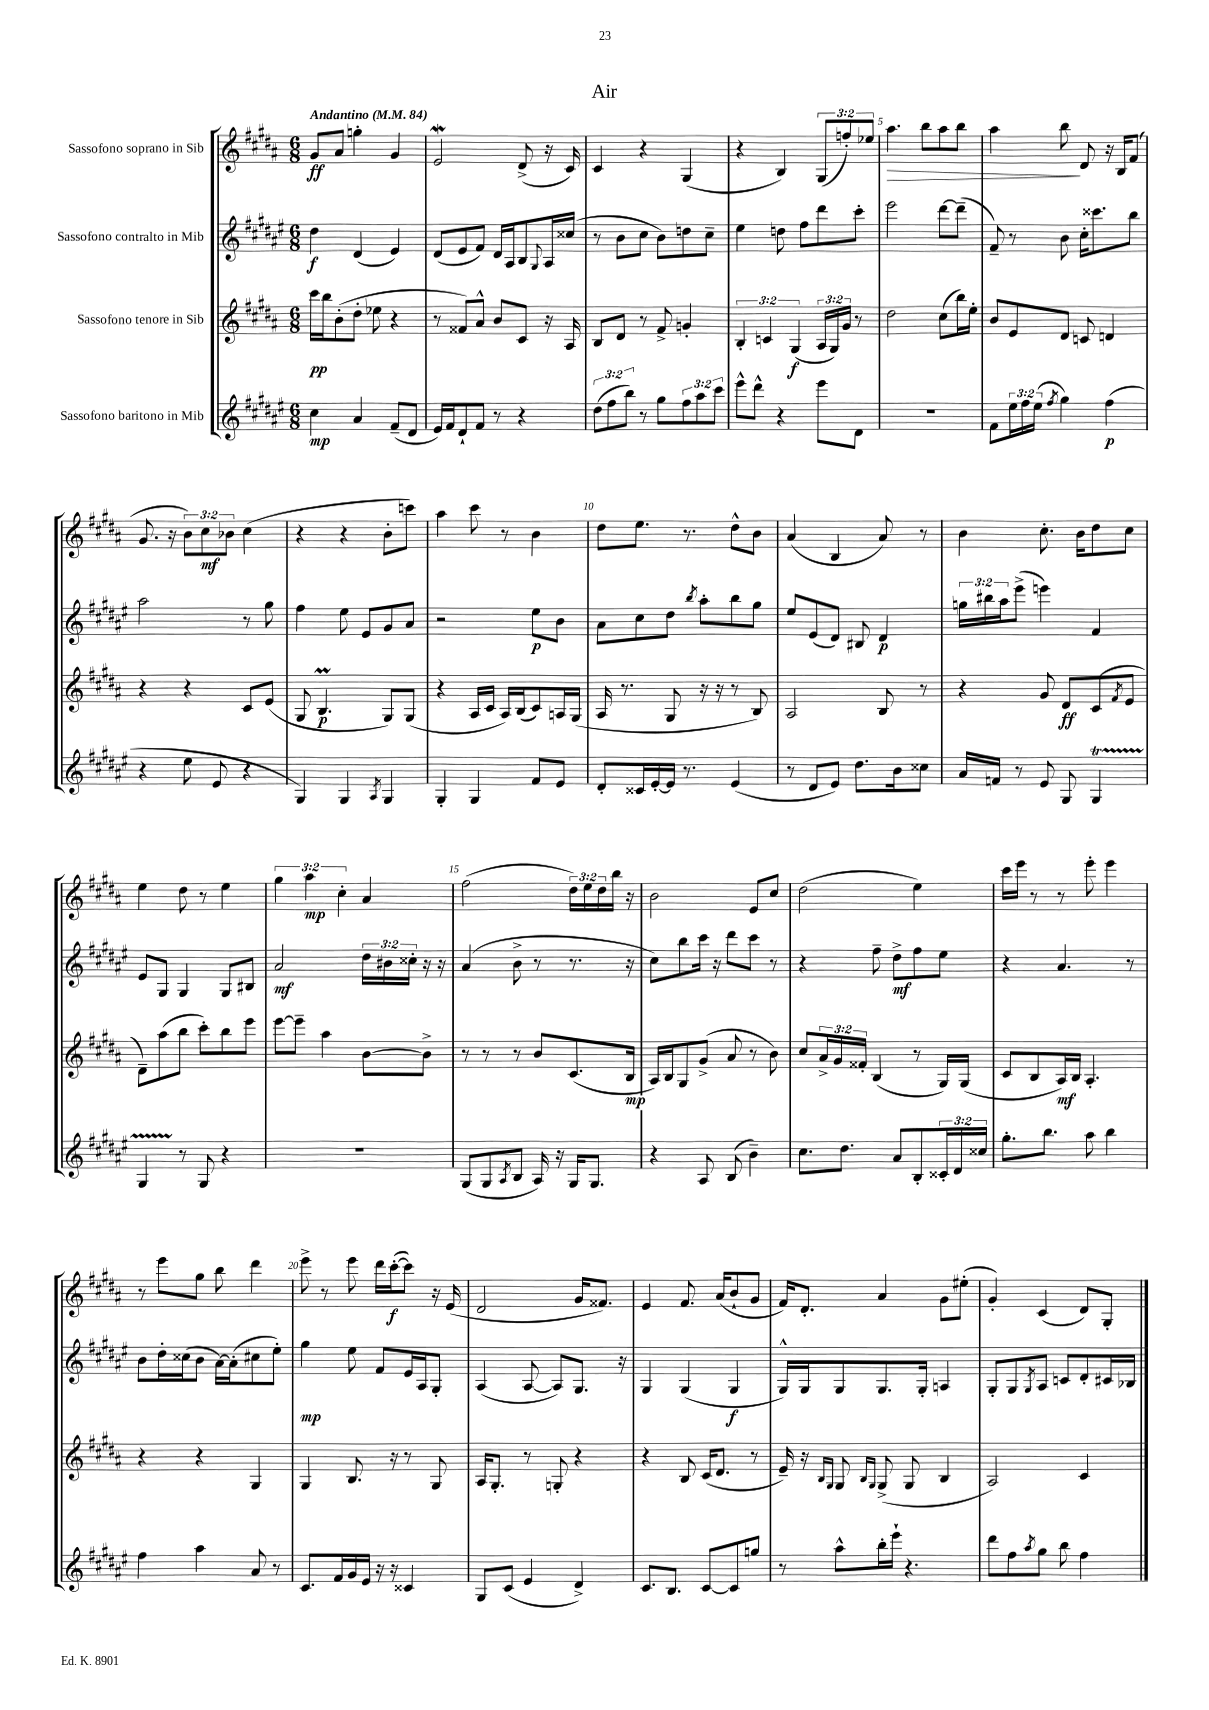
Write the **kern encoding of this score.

**kern	**dynam	**kern	**dynam	**kern	**dynam	**kern	**dynam
*part4	*part4	*part3	*part3	*part2	*part2	*part1	*part1
*staff4	*staff4	*staff3	*staff3	*staff2	*staff2	*staff1	*staff1
*I"Sassofono baritono in Mib	*	*I"Sassofono tenore in Sib	*	*I"Sassofono contralto in Mib	*	*I"Sassofono soprano in Sib	*
*clefG2	*	*clefG2	*	*clefG2	*	*clefG2	*
*k[f#c#g#d#a#e#]	*	*k[f#c#g#d#a#]	*	*k[f#c#g#d#a#e#]	*	*k[f#c#g#d#a#]	*
*M6/8	*	*M6/8	*	*M6/8	*	*M6/8	*
*MM84	*	*MM84	*	*MM84	*	*MM84	*
=1	=1	=1	=1	=1	=1	=1	=1
!	!	!	!	!	!	!LO:TX:a:B:t=Andantino	!
4cc#\	mp	16ccc#\LL	pp	4dd#\	f	8g#/L	ff
.	.	16bb\J	.	.	.	.	.
.	.	(8b'\	.	.	.	8a#/J	.
4a#/	.	8dd#'\J	.	(4d#/	.	4ggn'\	.
.	.	8ee-X\	.	.	.	.	.
(8f#~/L	.	4r	.	4e#/)	.	4g#/	.
8d#/J	.	.	.	.	.	.	.
=2	=2	=2	=2	=2	=2	=2	=2
16e#/LL)	.	8r	.	(8d#/L	.	2ew/	.
16f#/J	.	.	.	.	.	.	.
8d#`/	.	8f##X/L)	.	8e#/	.	.	.
8f#/J	.	8a#^^/J	.	8f#/J)	.	.	.
8r	.	8b/L	.	16d#/LL	.	.	.
.	.	.	.	16A#/J	.	.	.
4r	.	8c#/J	.	8B/	.	(8d#^/	.
.	.	.	.	8qqG#/	.	.	.
.	.	16r	.	16A#/L	.	16r	.
.	.	16A#/	.	(16cc##X/JJ	.	16c#/)	.
=3	=3	=3	=3	=3	=3	=3	=3
(12dd#\L	.	8B/L	.	8r	.	4c#/	.
12ff#\	.	.	.	.	.	.	.
.	.	8d#/J	.	8b\L	.	.	.
12bb\J)	.	.	.	.	.	.	.
8r	.	8r	.	8cc#\J	.	4r	.
8gg#\L	.	8f#^/	.	8b\L)	.	.	.
12ff#\	.	4gn'/	.	8ddn\	.	(4G#/	.
12aa#\	.	.	.	.	.	.	.
.	.	.	.	8cc#~\J	.	.	.
12ccc#\J	.	.	.	.	.	.	.
=4	=4	=4	=4	=4	=4	=4	=4
8eee#^^\L	.	6B'/	.	4ee#\	.	4r	.
8ddd#^^\J	.	.	.	.	.	.	.
.	.	6cn/	.	.	.	.	.
4r	.	.	.	8ddn\	.	4B/)	.
.	.	(6G#/	f	.	.	.	.
.	.	.	.	8ff#\L	.	.	.
8eee#\L	.	24A#/LL	.	8ddd#\	.	(12G#/L	.
.	.	24G#/)	.	.	.	.	.
.	.	24g#/JJ	.	.	.	12ffn'/)	.
8d#\J	.	8r	.	8ccc#'\J	.	.	.
.	.	.	.	.	.	12ee-X/J	.
=5	=5	=5	=5	=5	=5	=5	=5
!	!	!	!	!	!	!	!LO:HP:b
2.r	.	2dd#\	.	2eee#\	.	4.aa#\	>
.	.	.	.	.	.	8bb\L	.
.	.	(8cc#\L	.	[8ddd#\L	.	8aa#\	.
.	.	16bb\L)	.	(8ddd#~\J]	.	8bb\J	.
.	.	16ee'\JJ	.	.	.	.	.
=6	=6	=6	=6	=6	=6	=6	=6
8f#\L	.	8b/L	.	8f#~/)	.	4aa#\	.
24ee#\L	.	8e/	.	8r	.	.	.
24ff#\	.	.	.	.	.	.	.
(24ee#\JJ	.	.	.	.	.	.	.
8qff#/	.	.	.	.	.	.	.
4gg#\)	.	8d#/J	.	8b\	.	8bb\	.
.	.	8cn/	.	16cc#'\KL	.	8d#/	]
.	.	.	.	8.ccc##X\	.	.	.
(4ff#\	p	4dn/	.	.	.	16r	.
.	.	.	.	.	.	16B/KL	.
.	.	.	.	8bb\J	.	(8f#/J	.
!!LO:LB:g=z
=7	=7	=7	=7	=7	=7	=7	=7
4r	.	4r	.	2aa#\	.	8.g#/	.
.	.	.	.	.	.	16r	.
8ee#\	.	4r	.	.	.	12b\L)	.
.	.	.	.	.	.	12cc#\	mf
8e#/	.	.	.	.	.	.	.
.	.	.	.	.	.	12b-X\J	.
4r	.	8c#/L	.	8r	.	(4cc#\	.
.	.	(8e/J	.	8gg#\	.	.	.
=8	=8	=8	=8	=8	=8	=8	=8
4G#/)	.	8G#/	.	4ff#\	.	4r	.
.	.	4.BM/	p	.	.	.	.
4G#/	.	.	.	8ee#\	.	4r	.
.	.	.	.	8e#/L	.	.	.
8qA#/	.	.	.	.	.	.	.
4G#/	.	8G#/L)	.	8g#/	.	8b'\L	.
.	.	(8G#/J	.	8a#/J	.	8cccn\J)	.
=9	=9	=9	=9	=9	=9	=9	=9
4G#'/	.	4r	.	2r	.	4aa#\	.
4G#/	.	16A#/LL	.	.	.	8ccc#\	.
.	.	16c#/JJ	.	.	.	.	.
.	.	16A#/LL)	.	.	.	8r	.
.	.	(16B/J	.	.	.	.	.
8f#/L	.	8c#/)	.	8ee#\L	p	4b\	.
8e#/J	.	16An/L	.	8b\J	.	.	.
.	.	(16G#/JJ	.	.	.	.	.
=10	=10	=10	=10	=10	=10	=10	=10
8d#'/L	.	16A#/	.	8a#\L	.	8dd#\L	.
.	.	8.r	.	.	.	.	.
16c##X/L	.	.	.	8cc#\	.	8.ee\J	.
[16e#'/	.	.	.	.	.	.	.
16e#/JJ]	.	8G#/	.	8dd#\J	.	.	.
8.r	.	.	.	.	.	8.r	.
.	.	.	.	8qbb/	.	.	.
.	.	16r	.	8aa#'\L	.	.	.
.	.	16r	.	.	.	.	.
(4e#/	.	8r	.	8bb\	.	8dd#^^\L	.
.	.	8B/)	.	8gg#\J	.	8b\J	.
=11	=11	=11	=11	=11	=11	=11	=11
8r	.	2A#/	.	8ee#/L	.	(4a#/	.
8d#/L	.	.	.	(8e#/	.	.	.
8e#/J)	.	.	.	8d#/J)	.	4B/	.
8.dd#\L	.	.	.	8B#X/	.	.	.
.	.	8B/	.	4d#/	p	8a#/)	.
16b\k	.	.	.	.	.	.	.
8cc##X\J	.	8r	.	.	.	8r	.
=12	=12	=12	=12	=12	=12	=12	=12
16a#/LL	.	4r	.	24ggn\LL	.	4b\	.
.	.	.	.	24bb#X\	.	.	.
16fn/JJ	.	.	.	.	.	.	.
.	.	.	.	24aa#\J	.	.	.
8r	.	.	.	(8eee#^\J	.	.	.
8e#/	.	8g#/	.	4eeen\)	.	8.cc#'\	.
8G#/	.	8d#/L	ff	.	.	.	.
.	.	.	.	.	.	16b\KL	.
4G#T/	.	(8c#/	.	4f#/	.	8dd#\	.
.	.	8qf#/	.	.	.	.	.
.	.	8e/J	.	.	.	8cc#\J	.
!!LO:LB:g=z
=13	=13	=13	=13	=13	=13	=13	=13
4G#TTT/	.	8d#~\L)	.	8e#/L	.	4ee\	.
.	.	(8aa#\	.	8G#/J	.	.	.
8r	.	8bb\J	.	4G#/	.	8dd#\	.
8G#/	.	8ccc#'\L)	.	.	.	8r	.
4r	.	8bb\	.	8G#/L	.	4ee\	.
.	.	8eee\J	.	8B#X/J	.	.	.
=14	=14	=14	=14	=14	=14	=14	=14
2.r	.	[8eee\L	.	2a#/	mf	6gg#\	.
.	.	8eee~\J]	.	.	.	.	.
.	.	.	.	.	.	6aa#\	mp
.	.	4aa#\	.	.	.	.	.
.	.	.	.	.	.	6cc#'\	.
.	.	[8b\L	.	24dd#\LL	.	4a#/	.
.	.	.	.	24b#X\	.	.	.
.	.	.	.	24cc##X'\JJ	.	.	.
.	.	8b^\J]	.	16r	.	.	.
.	.	.	.	16r	.	.	.
=15	=15	=15	=15	=15	=15	=15	=15
(8G#/L	.	8r	.	(4a#/	.	(2ff#\	.
8G#/	.	8r	.	.	.	.	.
8qA#/	.	.	.	.	.	.	.
8B/J	.	8r	.	8b^\	.	.	.
16A#/)	.	8b/L	.	8r	.	.	.
16r	.	.	.	.	.	.	.
16G#/KL	.	(8.c#/	.	8.r	.	24dd#\LL)	.
.	.	.	.	.	.	24ee\	.
8.G#/J	.	.	.	.	.	.	.
.	.	.	.	.	.	24dd#\	.
.	.	.	.	.	.	16bb\JJ	.
.	.	16B/Jk	mp	16r	.	16r	.
=16	=16	=16	=16	=16	=16	=16	=16
4r	.	16A#/LL)	.	8cc#\L)	.	2b\	.
.	.	16B/J	.	.	.	.	.
.	.	8G#/	.	8bb\	.	.	.
8A#/	.	(8g#^/J	.	16ccc#\Jk	.	.	.
.	.	.	.	16r	.	.	.
(8B/	.	8a#/	.	8ddd#\L	.	.	.
4b~\)	.	8r	.	8ccc#\J	.	8e/L	.
.	.	8b\)	.	8r	.	8cc#/J	.
=17	=17	=17	=17	=17	=17	=17	=17
8.cc#\L	.	8cc#/L	.	4r	.	(2dd#\	.
.	.	24a#^/L	.	.	.	.	.
.	.	24g#/	.	.	.	.	.
8.dd#\J	.	.	.	.	.	.	.
.	.	24f##X'/JJ	.	.	.	.	.
.	.	(4B/	.	8ff#~\	.	.	.
8a#/L	.	.	.	8dd#^\L	mf	.	.
8B'/	.	8r	.	8ff#\	.	4ee\)	.
24c##X'/L	.	16G#/LL)	.	8ee#\J	.	.	.
24d#/	.	.	.	.	.	.	.
.	.	(16G#/JJ	.	.	.	.	.
24cc##X/JJ	.	.	.	.	.	.	.
=18	=18	=18	=18	=18	=18	=18	=18
8.gg#'\L	.	8c#/L	.	4r	.	16ccc#\LL	.
.	.	.	.	.	.	16eee\JJ	.
.	.	8B/	.	.	.	8r	.
8.bb\J	.	.	.	.	.	.	.
.	.	16A#/L)	mf	4.a#/	.	8r	.
.	.	16B/JJ	.	.	.	.	.
8aa#\	.	4.A#'/	.	.	.	8eee'\	.
4bb\	.	.	.	.	.	4eee\	.
.	.	.	.	8r	.	.	.
!!LO:LB:g=z
=19	=19	=19	=19	=19	=19	=19	=19
4ff#\	.	4r	.	8b\L	.	8r	.
.	.	.	.	16dd#'\L	.	8eee\L	.
.	.	.	.	(16cc##X\J	.	.	.
4aa#\	.	4r	.	8b\J	.	8gg#\J	.
.	.	.	.	[16a#\LL)	.	8bb\	.
.	.	.	.	(16a#'\J]	.	.	.
8a#/	.	4G#/	.	8cc#X\	.	4ddd#\	.
8r	.	.	.	8ee#'\J)	.	.	.
=20	=20	=20	=20	=20	=20	=20	=20
8.c#/L	.	4G#/	.	4gg#\	mp	8eee^\	.
.	.	.	.	.	.	8r	.
16f#/L	.	.	.	.	.	.	.
16g#/	.	8.B/	.	8ee#\	.	8eee\	.
16e#/JJ	.	.	.	.	.	.	.
16r	.	.	.	8f#/L	.	16ddd#\LL	.
16r	.	16r	.	.	.	([16ccc#'\J	f
4c##X/	.	8r	.	16e#/L	.	8ccc#\J])	.
.	.	.	.	16A#/J	.	.	.
.	.	8G#/	.	8G#'/J	.	16r	.
.	.	.	.	.	.	(16e/	.
=21	=21	=21	=21	=21	=21	=21	=21
8G#/L	.	16A#/KL	.	(4A#/	.	2d#/	.
.	.	8.G#'/J	.	.	.	.	.
(8c#/J	.	.	.	.	.	.	.
4e#/	.	8r	.	[8A#/	.	.	.
.	.	8Gn'/	.	8A#/L])	.	.	.
4d#^/)	.	4r	.	8.G#/J	.	16g#/KL	.
.	.	.	.	.	.	8.f##X/J)	.
.	.	.	.	16r	.	.	.
=22	=22	=22	=22	=22	=22	=22	=22
8.c#/L	.	4r	.	4G#/	.	4e/	.
8.B/J	.	.	.	.	.	.	.
.	.	8B/	.	(4G#/	.	8.f#/	.
[8c#/L	.	(16c#/KL	.	.	.	.	.
.	.	8.d#/J	.	.	.	(16a#/KL	.
8c#/]	.	.	.	4G#/	f	8b`/	.
8ggn/J	.	8r	.	.	.	8g#/J	.
=23	=23	=23	=23	=23	=23	=23	=23
8r	.	16e~/)	.	16G#^^/LL)	.	16f#/KL)	.
.	.	16r	.	16G#/J	.	8.d#'/J	.
.	.	16qqB/LL	.	.	.	.	.
.	.	16qqG#/JJ	.	.	.	.	.
8aa#^^\L	.	8G#/	.	8G#/	.	.	.
.	.	16qqB/LL	.	.	.	.	.
.	.	16qqG#/JJ	.	.	.	.	.
16bb'\L	.	(8G#^/	.	8.G#/	.	4a#/	.
16eee#`\JJ	.	.	.	.	.	.	.
4.r	.	8G#/	.	.	.	.	.
.	.	.	.	16G#'/Jk	.	.	.
.	.	4B/	.	4An/	.	8g#\L	.
.	.	.	.	.	.	(8ee#X'\J	.
=24	=24	=24	=24	=24	=24	=24	=24
8ddd#\L	.	2A#/)	.	8G#'/L	.	4g#'/)	.
8ff#\	.	.	.	8G#/	.	.	.
8qaa#/	.	.	.	8qG#/	.	.	.
8gg#\J	.	.	.	8A#/J	.	(4c#/	.
8bb\	.	.	.	8cn/L	.	.	.
4ff#\	.	4c#/	.	8d#'/	.	8d#/L)	.
.	.	.	.	16c#X/L	.	8G#'/J	.
.	.	.	.	16B-X/JJ	.	.	.
==	==	==	==	==	==	==	==
*-	*-	*-	*-	*-	*-	*-	*-
